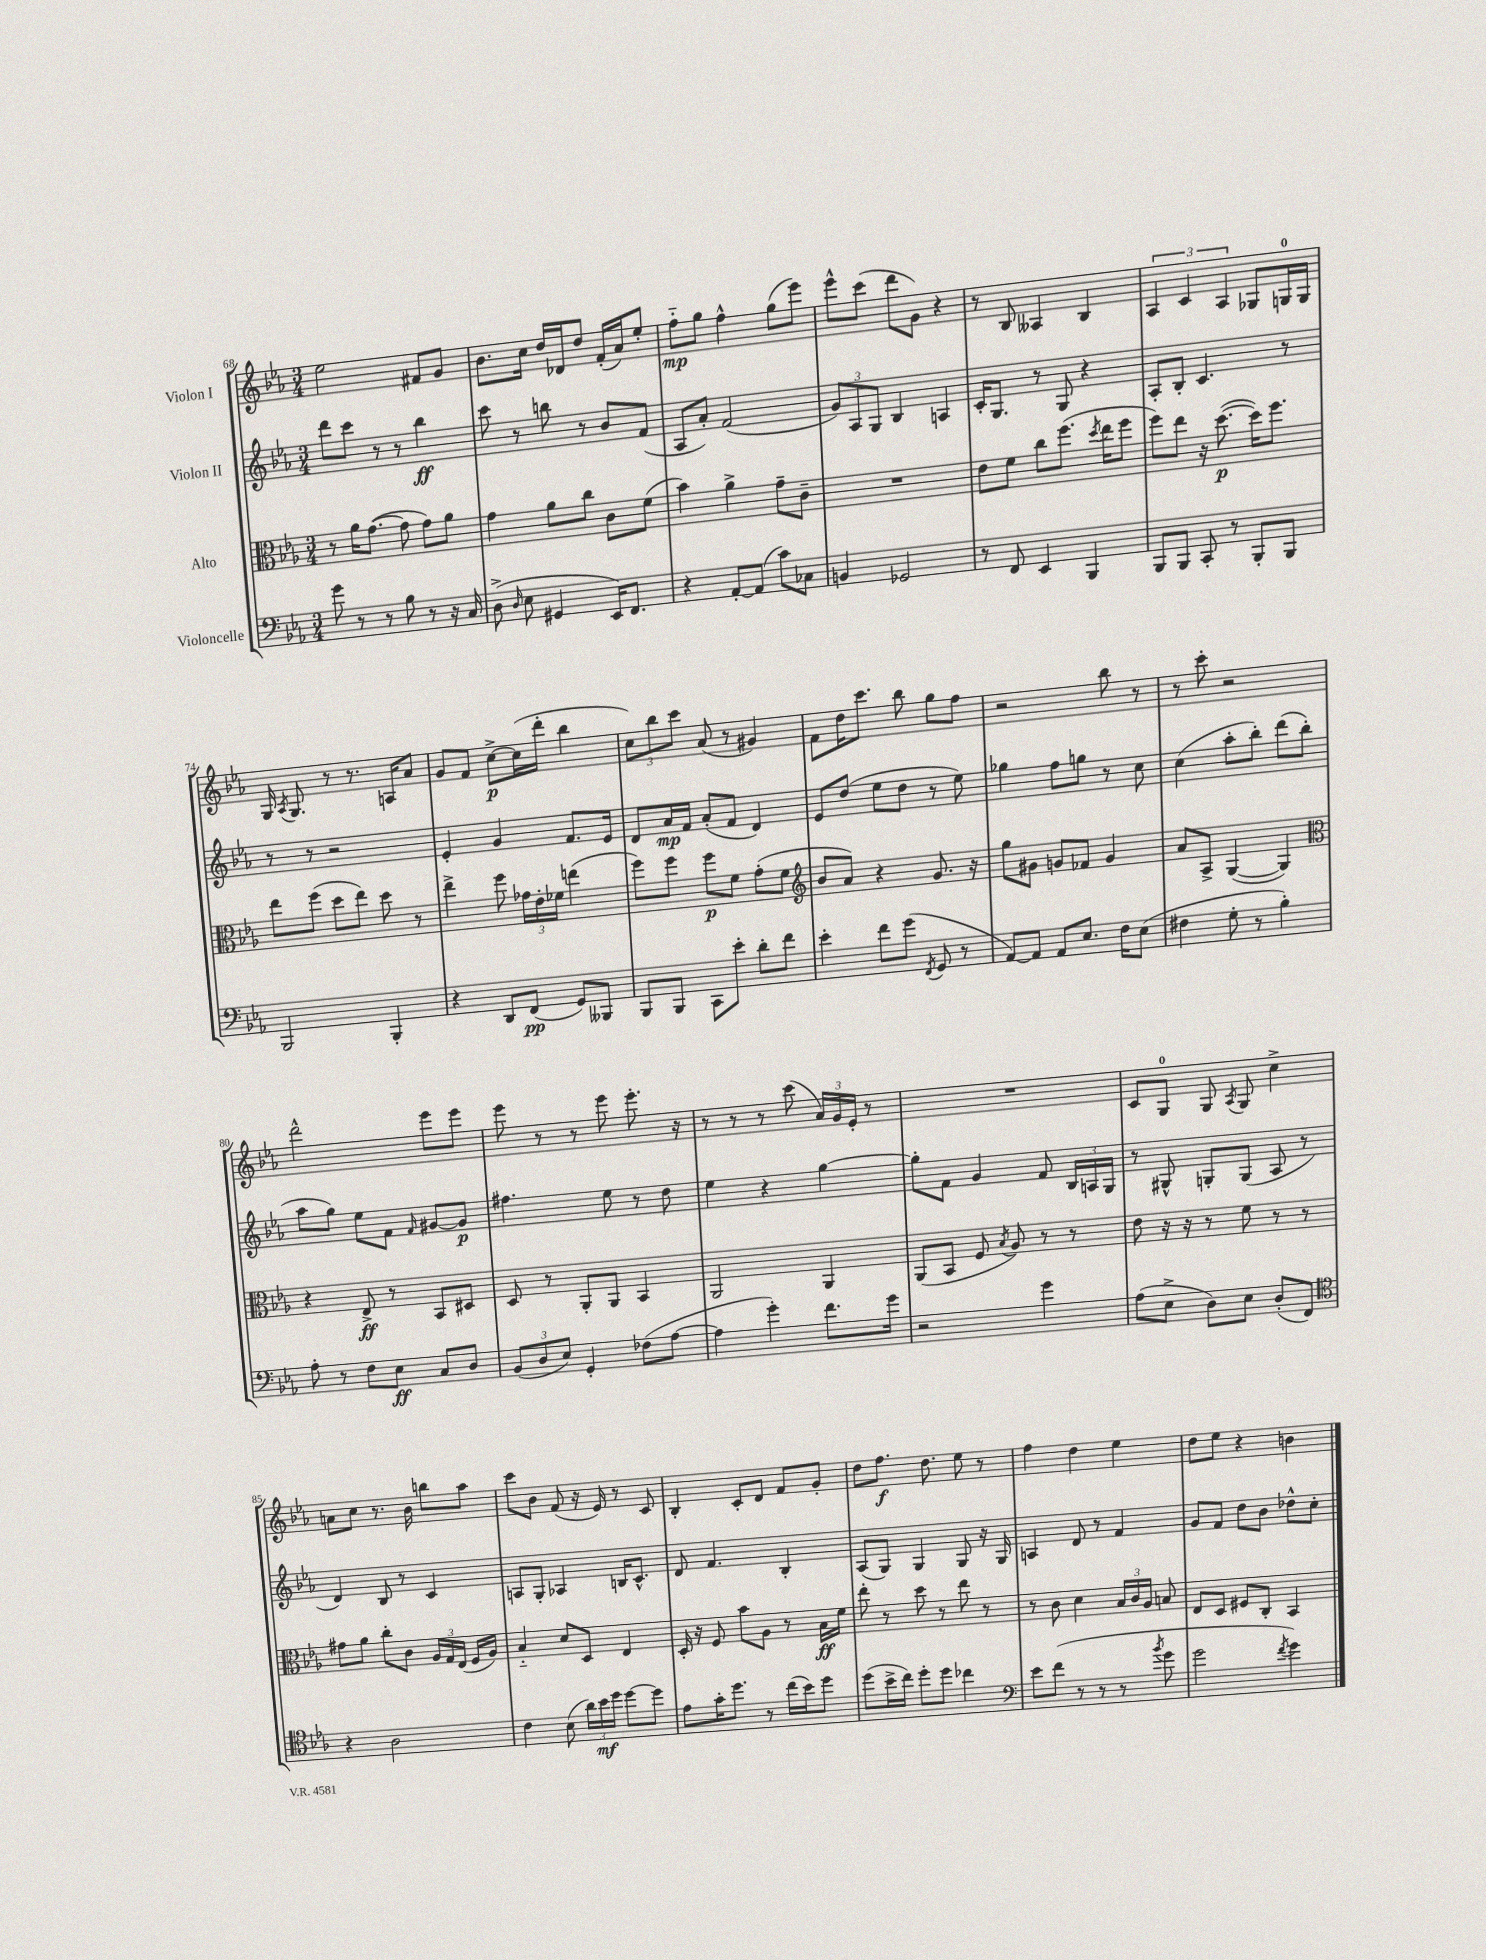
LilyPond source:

<<
\new StaffGroup <<
\new Staff = "s0" \with { instrumentName = "Violon I" } {
    \clef treble \key ees \major \numericTimeSignature \time 3/4
    \autoBeamOff ees''2 fis'8[ g'8] |
    bes'8.[ c''16] d''16[ des'16 d''8] f'16[-.( aes'16) ees''8]-. |
    f''8[-_\mp g''8] f''4-^ g''8[( ees'''8]) |
    ees'''8[-^ c'''8]( d'''8[ g'8]) r4 |
    r8 bes8 aeses4 bes4 |
    \tuplet 3/2 { aes4 c'4 aes4 } ges8[ g16-0 g16] |
    g16 \acciaccatura { aes8 } g8. r8 r8. a16[ aes'8] |
    g'8[ f'8] c''8[~->\p c''16( d'''16]-. bes''4 |
    \tuplet 3/2 { c''8[) bes''8 c'''8] } aes'8( r8 gis'4) |
    f'8[ d''16 c'''8.] bes''8 g''8[ f''8] |
    r2 bes''8 r8 |
    r8 c'''8-. r2 |
    d'''2-^ ees'''8[ ees'''8] |
    ees'''8 r8 r8 ees'''8 ees'''8.-. r16 |
    r8 r8 r8 c'''8( \tuplet 3/2 { aes'16[) g'16 ees'16]-. } r8 |
    R2. |
    c'8[ g8]-0 g8 \acciaccatura { aes8 } g8 c''4-> |
    a'8[ c''8] r8. bes'16 b''8[ aes''8] |
    c'''8[ bes'8] f'8( r16 ees'16) r8 c'8 |
    bes4-. c'8[-. d'8] f'8[ g'8]-. |
    d''8[ f''8.]\f d''8. ees''8 r8 |
    f''4 d''4 ees''4 |
    d''8[ ees''8] r4 b'4 \bar "|." |
}
\new Staff = "s1" \with { instrumentName = "Violon II" } {
    \clef treble \key ees \major \numericTimeSignature \time 3/4
    \autoBeamOff d'''8[ c'''8] r8 r8 bes''4\ff |
    c'''8 r8 b''8 r8 bes'8[ f'8]( |
    aes8[ aes'8]-.) f'2( |
    \tuplet 3/2 { g'8[) aes8 g8] } bes4 a4 |
    c'16[-. g8.] r8 g8 r4 |
    aes8[-. bes8]-. c'4. r8 |
    r8 r8 r2 |
    ees'4-. g'4 f'8.[ ees'16] |
    d'8[ aes'16\mp f'16] aes'8[-.( f'8] d'4) |
    ees'8[ d''8]( ees''8[ d''8] r8 ees''8) |
    ges''4 f''8[ g''8] r8 c''8 |
    c''4( aes''8[-. bes''8]-.) d'''8[( bes''8]-. |
    aes''8[ g''8]) ees''8[ f'8] \grace { f'16 } gis'8[~ gis'8]\p |
    fis''4. ees''8 r8 d''8 |
    ees''4 r4 g''4~ |
    g''8[-. f'8] g'4 f'8 \tuplet 3/2 { bes16[ a16 g16] } |
    r8 gis8-^ g8[-. g8]( aes8 r8 |
    d'4) bes8 r8 c'4 |
    a8[ g8]-. aes4 b16[ c'8.]-^ |
    d'8 f'4. bes4-. |
    aes8[( g8]) g4 g8 r16 g16 |
    a4 d'8 r8 f'4 |
    g'8[ f'8] d''8[ bes'8] des''8[-^ c''8]-. \bar "|." |
}
\new Staff = "s2" \with { instrumentName = "Alto" } {
    \clef alto \key ees \major \numericTimeSignature \time 3/4
    \autoBeamOff r8 aes'16[ g'8.]~( g'8 g'8[) aes'8] |
    g'4 aes'8[ c''8] c'8[ f'8]( |
    bes'4) aes'4-> g'8[-- c'8]-- |
    R2. |
    ees'8[ f'8] c''8[ f''8.]( \acciaccatura { d''8 } ees''16[ f''8] |
    f''8[) ees''8] r16 d''8.~\p( d''16[) f''8.] |
    ees''8[ f''8]( d''8[ ees''8]) d''8 r8 |
    ees''4-> f''8 \tuplet 3/2 { ges'16[ ees'16-. fes'16] } e''4( |
    f''8[) f''8] f''8[\p f'8] g'8[-.( f'8] |
    \clef treble bes'8[ aes'8]) r4 g'8. r16 |
    g''8[ gis'8] g'8[ fes'8] g'4 |
    aes'8[ aes8]-> g4~( g4) |
    \clef alto r4 ees8->\ff r8 bes,8[ dis8] |
    d8 r8 aes,8[-. aes,8] bes,4 |
    aes,2 aes,4 |
    aes,8[( bes,8] f8 \acciaccatura { bes8 } aes8) r8 r8 |
    ees'8 r16 r16 r8 f'8 r8 r8 |
    gis'8[ aes'8] c''8[-. c'8] \tuplet 3/2 { aes16[ g16 ees16]( } f16[ aes16]) |
    bes4-_ d'8[ d8] ees4 |
    d16-. r16 f8 bes'8[ aes8] r8 bes16[\ff f'16] |
    ees''8-. r8 d''8 r8 ees''8 r8 |
    r8 c'8 d'4 \tuplet 3/2 { bes16[ c'16 aes16] } b8 |
    ees8[ d8] fis8[ c8]-. bes,4 \bar "|." |
}
\new Staff = "s3" \with { instrumentName = "Violoncelle" } {
    \clef bass \key ees \major \numericTimeSignature \time 3/4
    \autoBeamOff g'8 r8 r8 bes8 r8 r16 c16 |
    d8->( \grace { d16 } ees8 gis,4 ees,16[) f,8.] |
    r4 aes,8[~-. aes,8]( c'8[) ces8] |
    b,4 ges,2 |
    r8 f,8 ees,4 bes,,4 |
    bes,,8[ bes,,8] c,8-. r8 bes,,8[-. bes,,8] |
    bes,,2 bes,,4-. |
    r4 d,8[ f,8]\pp( g,8[) beses,,8] |
    bes,,8[ bes,,8] c,8[ ees'8]-. d'8[-. f'8] |
    ees'4-. f'8[ g'8]( \acciaccatura { f,8 } g,8 r8 |
    aes,8[~) aes,8] aes,8[ ees8.] f16[ ees8]( |
    fis4 g8-. r8 bes4-.) |
    aes8-. r8 f8[ ees8]\ff c8[ d8] |
    \tuplet 3/2 { bes,8[( d8 ees8]) } g,4-. fes8[( aes8]~ |
    aes4 g'4-.) f'8.[ g'16] |
    r2 g'4 |
    aes8[( ees8]-> d8[) ees8] d8[-.( f,8]) |
    \clef tenor r4 aes2 |
    c'4 bes8( \tuplet 3/2 { aes'16[) bes'16\mf d''16] } d''8[~ d''8] |
    ees'8[ g'16-. d''8.] r8 c''16[( bes'16) d''8] |
    d''8[( bes'16-> c''16]) d''8[-. d''8] ces''4 |
    \clef bass ees'8[ f'8]( r8 r8 r8 \acciaccatura { bes'8 } g'8 |
    g'2 \acciaccatura { f'8 } g'4) \bar "|." |
}
>>
>>
\layout { \context { \Score currentBarNumber = #68 } }
